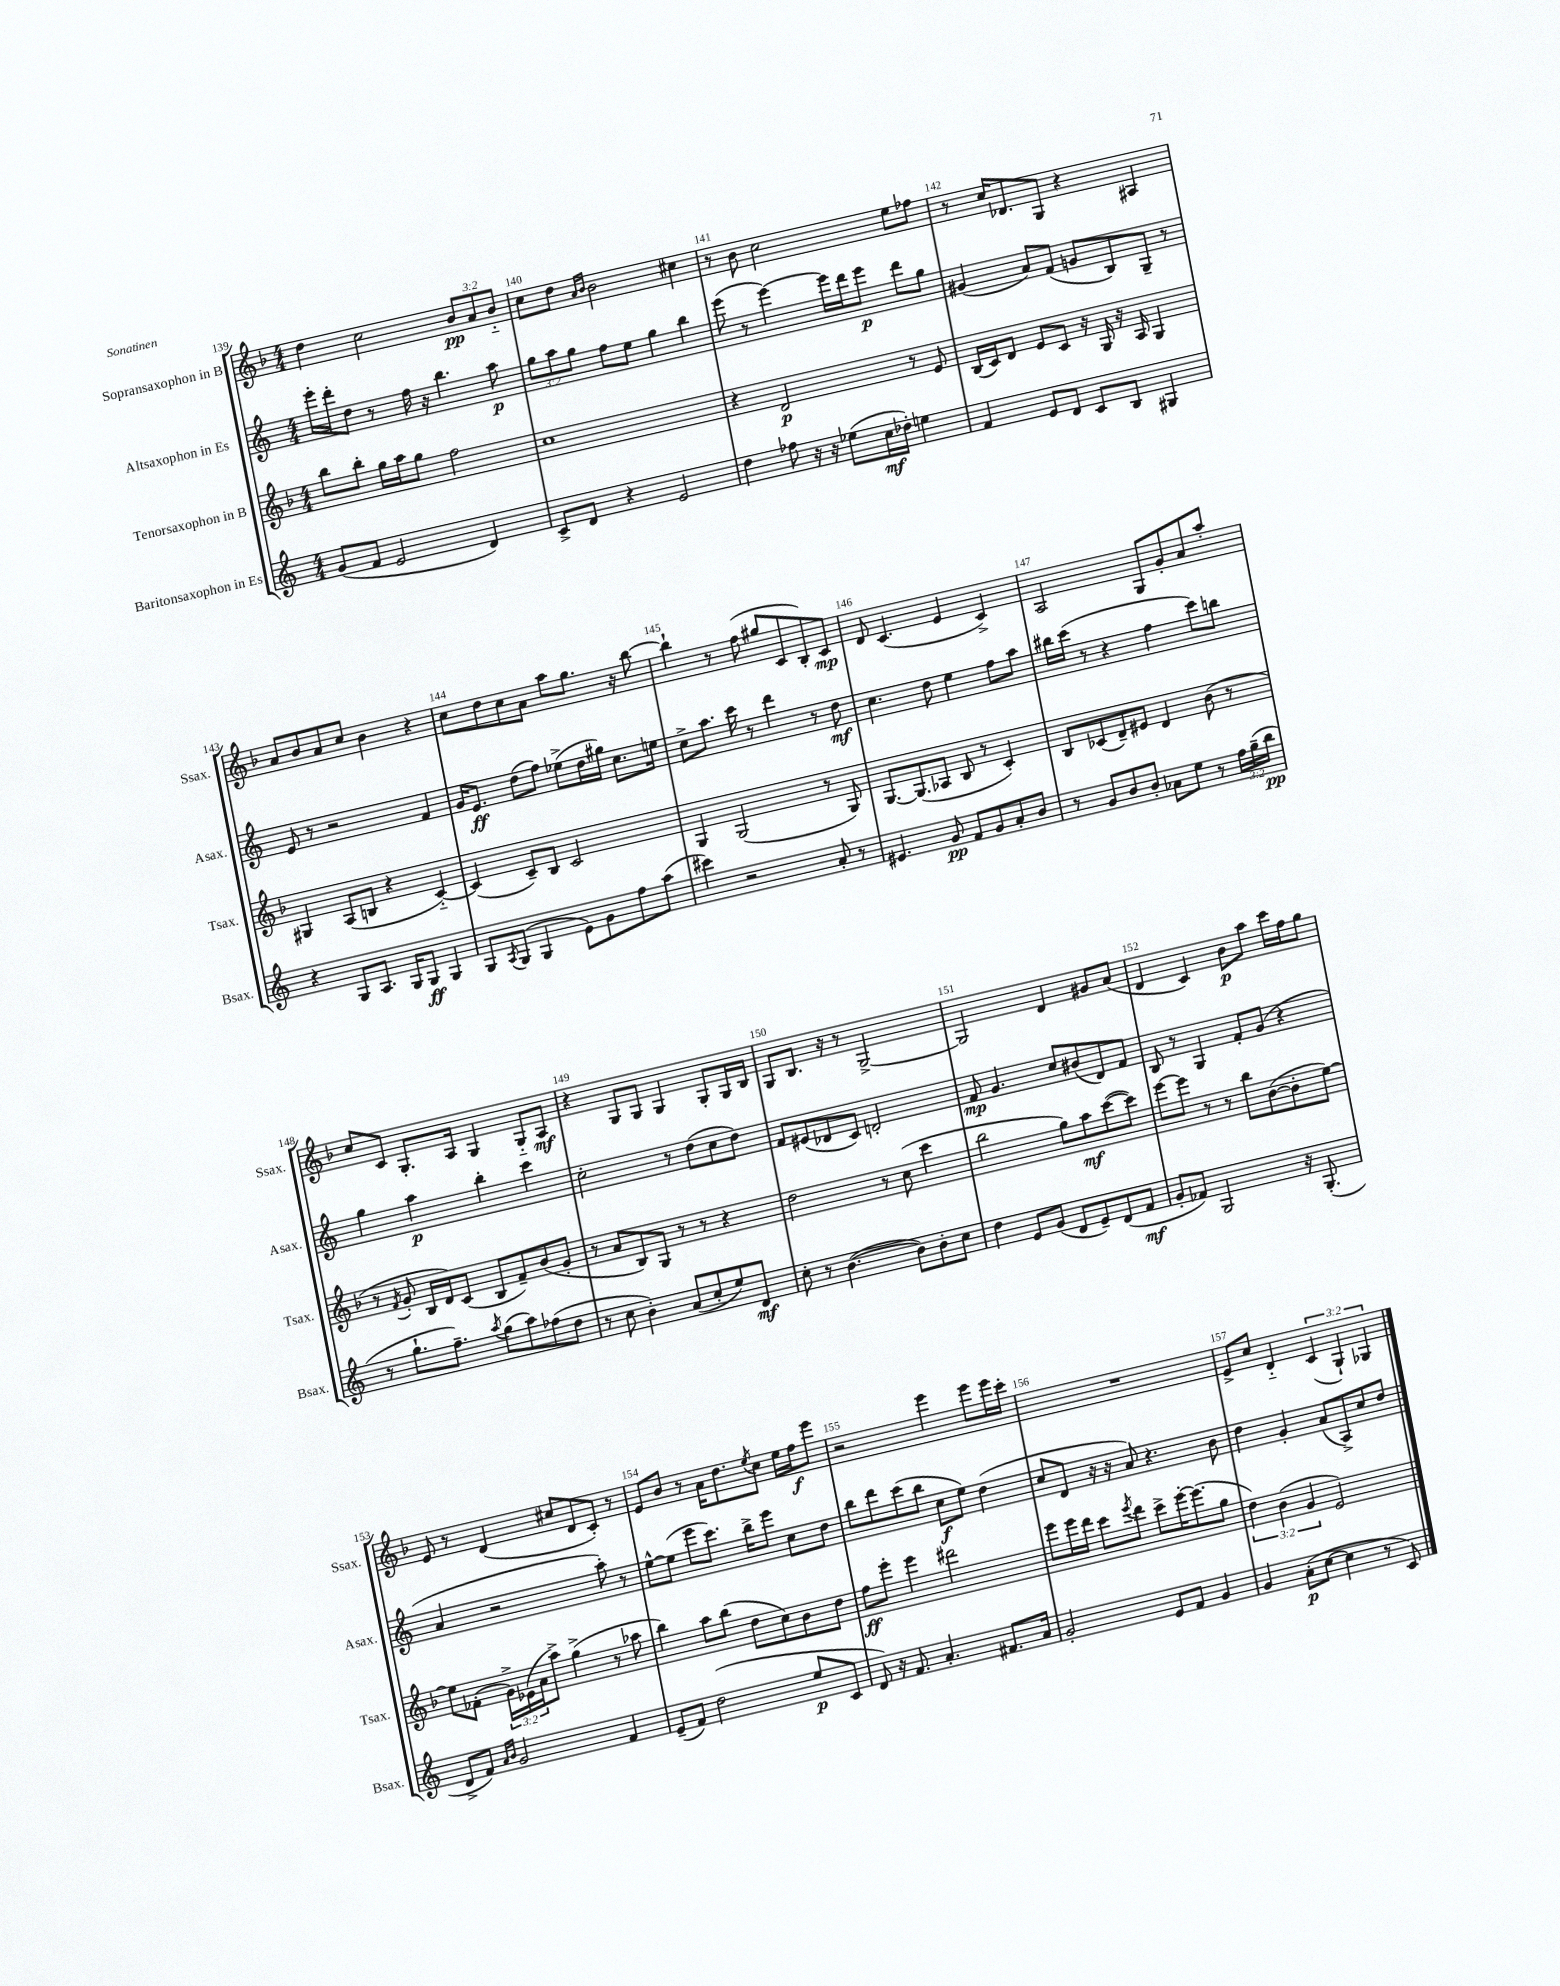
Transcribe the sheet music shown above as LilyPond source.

<<
\new StaffGroup <<
\new Staff = "s0" \with { instrumentName = "Sopransaxophon in B" shortInstrumentName = "Ssax." } {
    \clef treble \key f \major \numericTimeSignature \time 4/4 \override Staff.TupletNumber.text = #tuplet-number::calc-fraction-text
    d''4 c''2 \tuplet 3/2 { bes'8\pp a'8 bes'8-_ } |
    c''8 d''8 \grace { a'16 bes'16 } bes'2 cis''4 |
    r8 bes'8 c''2 e''8 fes''8 |
    r8 c''16 des'8. g8 r4 ais4 |
    a'8 bes'8 a'8 c''8 bes'4 r4 |
    c''8 d''8 c''8 a'8 a''8 g''8. r16 bes''8~ |
    bes''4-! r8 f''8( gis''8 c'8 bes8-.) c'8\mp |
    d'8 c'4.( e'4 c'4->) |
    a2 g8 g'8-. a'8 a''8-. |
    c''8 c'8 g8.-. a16 g4 g8-_ a8\mf |
    r4 g8 g8 g4 g8-. g16 bes16 |
    g8 bes8. r16 r8 g2~-> |
    g2 d'4 gis'8 a'8( |
    d'4 c'4) bes'8\p a''8 c'''16 f''16 g''8 |
    e'8 r8 d'4( cis''8 d'8 c'8-.) r8 |
    e'8 bes'8 r8 a'16 d''8. \acciaccatura { e''8 } c''8 e''16 f''16\f e'''8 |
    r2 e'''4 e'''8 e'''16 c'''16-. |
    R1 |
    e'8-> c''8 d'4-_ \tuplet 3/2 { c'4( g4-!) ges4 } \bar "|." |
}
\new Staff = "s1" \with { instrumentName = "Altsaxophon in Es" shortInstrumentName = "Asax." } {
    \clef treble \key c \major \numericTimeSignature \time 4/4 \override Staff.TupletNumber.text = #tuplet-number::calc-fraction-text
    e'''16-. d'''16-. d''8 r8 f''16 r16 b''4. a''8\p |
    \tuplet 3/2 { g''8 a''8 g''8 } f''8 e''8 g''4 b''4 |
    e'''8( r8 e'''4~) e'''16 d'''16 e'''8\p d'''8 g''8 |
    gis'4( a'8) f'8( g'8 b8) g8-- r8 |
    e'8 r8 r2 f'4 |
    g'16 e'8.\ff d''8( f''8) ees''8->( d''16 gis''16) c''8. e''16 |
    c''8-> a''8. c'''16 r8 d'''4 r8 d''8\mf |
    c''4. d''8 e''4 f''8 a''8 |
    bis''16 c'''16( r8 r4 f''4 c'''8) b''8 |
    g''4 a''4\p b''4-. c'''4 |
    c''2-. r8 d''8( c''8 d''8) |
    f'8 eis'8( des'8 c'8) d'2-. |
    f'8\mp g'4. c''8 bis'8( d'8) f'8 |
    b8 r8 g4 f'8-. g'8( r4 |
    a'4 r2 a''8-.) r8 |
    e''8~-^ e''8( e'''8 c'''8.) b''16-> e'''8 c''8 d''8 |
    b''8 d'''8 c'''8( b''8 c''8\f e''8) d''4( |
    c''8 d'8 r16 r16 a'8) r4. b'8 |
    d''4 g'4-. a'8( a8->) c''8 d''8 \bar "|." |
}
\new Staff = "s2" \with { instrumentName = "Tenorsaxophon in B" shortInstrumentName = "Tsax." } {
    \clef treble \key f \major \numericTimeSignature \time 4/4 \override Staff.TupletNumber.text = #tuplet-number::calc-fraction-text
    bes''8 bes''8-. g''16 a''16 g''8 f''2 |
    c''1 |
    r4 d'2\p r8 e'8 |
    bes16( c'16) d'8 e'8 c'8 r16 g16 r16 a16 g4 |
    gis4 a8( b8 r4 c'4~-_) |
    c'4( c'8--) bes8 c'2 |
    g4 g2( r8 g8) |
    g8.~ g8.( aes8 bes8 r8 c'4-.) |
    bes8 ces'8( d'8--) eis'8 d'4 bes'8( r8 |
    r8 \acciaccatura { f'8 } g'8-. bes16 d'16) c'8( bes8 f'8--) bes'8( g'8-. |
    r8 a'8 bes8) g8 r8 r8 r4 |
    d''2 r8 c''8( c'''4 |
    bes''2 g''8) a''8\mf c'''8~( c'''8) |
    e'''8~ e'''8 r8 r8 bes''8 bes'8~( bes'8-. e''8~) |
    e''8 fes'8-.( \tuplet 3/2 { g'16->) ees'16( a'16 } a''8->) g''4->( r8 aes''8 |
    bes''4) a''8 bes''8( d''8 c''8) bes'8 d''8 |
    f''8\ff e'''8-. e'''4 dis'''2 |
    e'''8 e'''16 d'''16 c'''8 \acciaccatura { e'''8 } d'''8 c'''8-> e'''16~-. e'''8.( g''8 |
    \tuplet 3/2 { d''4) bes'4( g'4 } e'2) \bar "|." |
}
\new Staff = "s3" \with { instrumentName = "Baritonsaxophon in Es" shortInstrumentName = "Bsax." } {
    \clef treble \key c \major \numericTimeSignature \time 4/4 \override Staff.TupletNumber.text = #tuplet-number::calc-fraction-text
    g'8( f'8 e'2 d'4) |
    c'8-> d'8 r4 e'2 |
    d''4 fes''8 r16 r16 ees''8( c''16\mf des''16-.) e''4 |
    f'4 e'8 d'8 c'8 b8 gis4 |
    r4 g8 a8. g16 g8\ff g4 |
    g8 \acciaccatura { a8 } g8( g4 e'8) g'8 f''8 a''8( |
    cis'''4) r2 a'8-. r8 |
    eis'4. g'8\pp f'8 g'8 a'8-. b'8 |
    r8 g'8 b'8 b'8-. aes'8 e''8 r8 \tuplet 3/2 { f''16 g''16--( b''16\pp } |
    r8 g''8.-! f''8.--) \acciaccatura { a''8 } g''8( a''8) fes''8( d''8 |
    r8 c''8 b'4-.) a'8( c''8-. e''8) d'8\mf |
    c''8-. r8 b'4.~( b'8) b'8-. c''8 |
    d''4 e'8 g'8( d'8 e'8--) d'8( f'8\mf |
    g'8-. fes'8) g2 r16 g8.-.( |
    d'8-> f'8) \grace { a'16 b'16 } g'2 f'4 |
    e'8--( f'8) d''2( e''8\p c'8 |
    d'8) r16 f'8. a'4.-. fis'8. a'16 |
    g'2-. e'8 f'8 g'4 |
    g'4 a'8-.\p( c''8~ c''4 r8 c'8) \bar "|." |
}
>>
>>
\layout { \context { \Score currentBarNumber = #139 \override BarNumber.break-visibility = ##(#f #t #t) barNumberVisibility = #all-bar-numbers-visible } }
